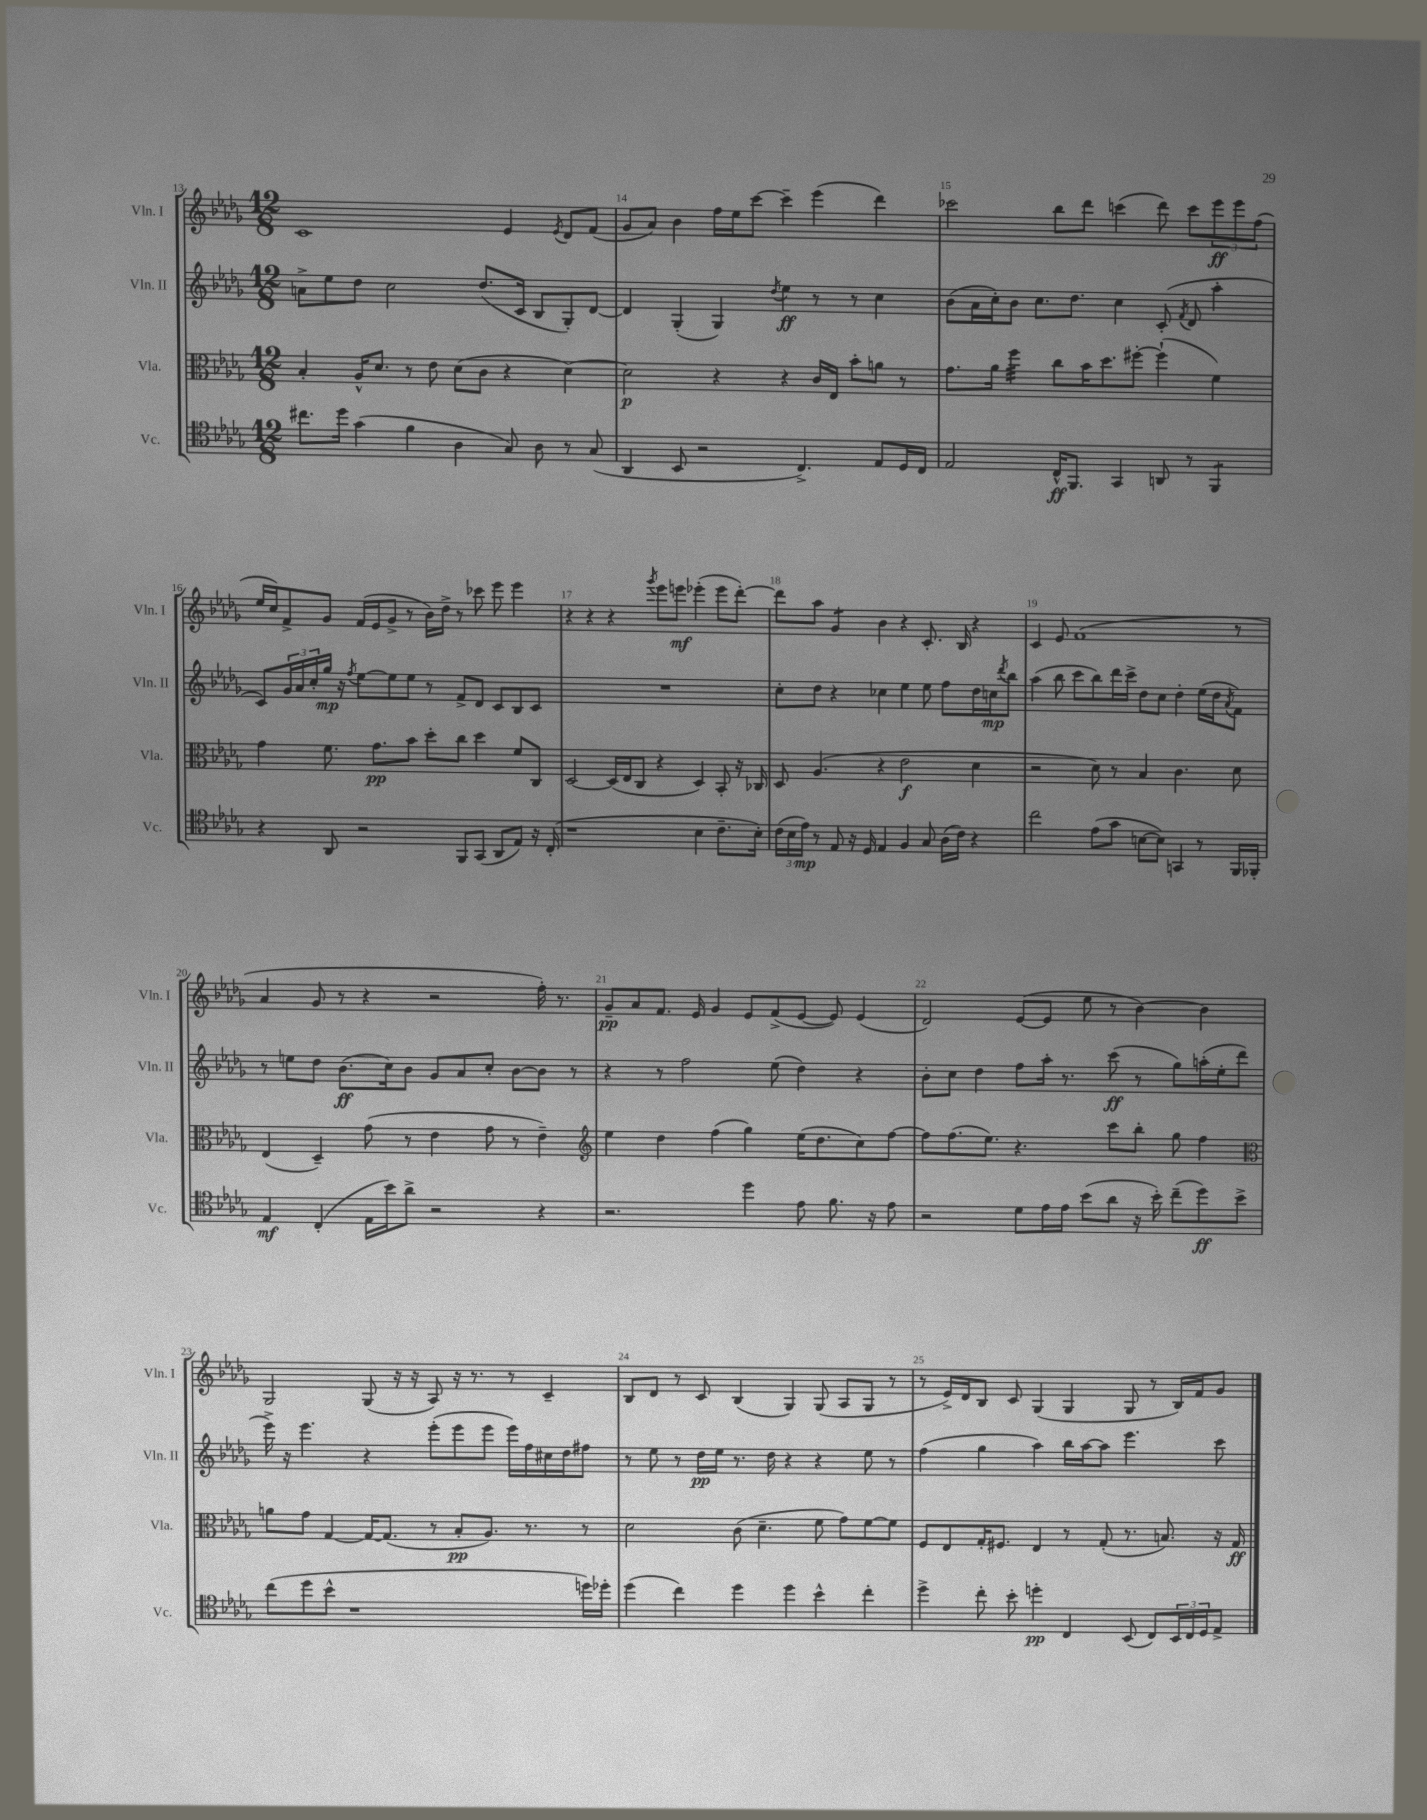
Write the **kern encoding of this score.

**kern	**kern	**kern	**kern
*staff4	*staff3	*staff2	*staff1
*clefC4	*clefC3	*clefG2	*clefG2
*k[b-e-a-d-g-]	*k[b-e-a-d-g-]	*k[b-e-a-d-g-]	*k[b-e-a-d-g-]
*M12/8	*M12/8	*M12/8	*M12/8
8.cc#	4B-'	8a^	1c
.	.	8ee-	.
16dd-	.	.	.
(4g-	16A-^^	8dd-	.
.	8.d-	.	.
.	.	2cc	.
4f	8r	.	.
.	8e-	.	.
4A-	(8d-	.	.
.	8c	(8.dd-	.
8G-)	4r	.	4e-
.	.	16c	.
8A-	.	8B-	.
.	.	.	8qe-
8r	[4d-)	8G-')	8d-
(8G-	.	[8d-	(8f
=	=	=	=
4AA-	2d-]	4d-]	8g-
.	.	.	8a-)
8BB-	.	(4G-'	4b-
2r	.	.	.
.	4r	4G-)	16ff
.	.	.	16ee-
.	.	.	[8ccc
.	.	8qdd-	.
.	4r	4ee-	4ccc~]
4.C^)	.	.	.
.	16c	8r	(4eee-
.	16E-	.	.
.	8b-'	8r	.
8E-	8a	4cc	4ddd-)
16D-	8r	.	.
16C	.	.	.
=	=	=	=
2E-	8.g-	(8b-	2ccc-
.	.	16a-	.
.	16a-	16cc')	.
.	4ff	8b-	.
.	.	8.cc	.
16C^^	8cc	.	8bb-
8.FF	.	8.dd-	.
.	16b-	.	8ddd-
.	8.dd-	.	.
4GG-	.	4cc	(4ccc
.	[8ff#'	.	.
8AA	(4ff#`]	(8c'	8ddd-)
.	.	8qf	.
8r	.	8d-	8ccc
4FF	4f)	4aa-'	12eee-
.	.	.	12eee-
.	.	.	(12ff
=	=	=	=
4r	4g-	8c)	16ee-
.	.	.	16cc)
.	.	24g-	8f^
.	.	24a-	.
.	.	24cc'	.
8AA-	8.f	16gg-	8g-
.	.	16r	.
.	.	8qff	.
2r	.	[8ee-	(16f
.	8.g-	.	16e-
.	.	8ee-]	8g-^
.	8b-	8ee-	8r
.	8dd-'	8r	16b-)
.	.	.	16dd-^
8FF	8cc	8f^	8r
(8GG-	4dd-	8d-	8ccc-
8AA-	.	8c	8eee-
8E-)	8f	8B-	4eee-
16r	8C	8c	.
(16C'	.	.	.
=	=	=	=
1r	[2D-	1.r	4r
.	.	.	4r
.	(16D-]	.	4r
.	16E-	.	.
.	8C	.	.
.	.	.	8qggg-
.	4r	.	8eee-
.	.	.	8eee
4B-	4D-)	.	(4eee-'
8.c~	8BB-'	.	8eee-
.	16r	.	[8ddd-')
16B-')	16C-	.	.
=	=	=	=
(24c	8D-	8cc'	8ddd-]
24B-	.	.	.
24e-)	.	.	.
8r	(4.A-	8dd-	8aa-
8E-	.	4r	4g-
16r	.	.	.
16D-	.	.	.
4E-	4r	4cc-	4b-
4F	2e-	4ee-	4r
8G-	.	8ee-	8.c'
(16A-	.	8ff	.
16c)	.	.	16B-
4r	4d-	16dd-	4r
.	.	16cc	.
.	.	8qddd-	.
.	.	8bb-	.
=	=	=	=
2cc	2r	(4aa-	4c
.	.	8bb-	8e-
.	.	8ccc	(1f
(8e-	8d-)	8bb-)	.
8g-	8r	16ddd-	.
.	.	16ccc^	.
[8B	4B-	8dd-	.
8B])	.	8cc	.
4GG	4.c	4dd-'	.
8r	.	(16ee-	.
.	.	16dd-	.
.	.	8qa-	.
16FF	8d-	8f)	8r
16FF-'	.	.	.
=	=	=	=
4E-	(4E-	8r	4a-
.	.	8ee	.
(4C'	4D-~)	8dd-	8g-
.	.	(8.b-	8r
16E-	(8g-	.	4r
16b-)	.	16cc)	.
8a-^	8r	8b-	.
2r	4e-	8g-	2r
.	.	8a-	.
.	8g-	8cc'	.
.	8r	[8b-	.
4r	4e-~)	8b-]	16ff')
.	.	.	8.r
.	.	8r	.
=	=	=	=
*	*clefG2	*	*
2.r	4ee-	4r	8g-~
.	.	.	8a-
.	4dd-	8r	8.f
.	.	2ff	.
.	.	.	16e-
.	(4ff	.	4g-
4dd-	4gg-)	.	8e-
.	.	(8ee-	(8f^
8e-	(16ee-	4dd-)	[8e-
.	8.dd-	.	.
8.f	.	.	8e-])
.	8cc)	4r	(4e-
16r	.	.	.
8e-	[8ff	.	.
=	=	=	=
2r	8ff]	8b-'	2d-)
.	(8.ff	8cc	.
.	.	4dd-	.
.	8.ee-)	.	.
8d-	4.r	8ff	([8e-
16e-	.	16aa-'	8e-]
16e-	.	8.r	.
(8b-	.	.	8ee-
8a-	8ccc	(8ccc	8r
16r	8bb-'	8r	[4b-)
16b-')	.	.	.
(8cc~	8gg-	8gg-)	.
8dd-)	4ff	(16aa'	4b-]
.	.	16ee-'	.
8b-^	.	8ddd-	.
=	=	=	=
*	*clefC3	*	*
(8cc	8a	16eee-^)	2G-
.	.	16r	.
8dd-	8g-	4.eee-	.
8b-^^	[4G-	.	.
1r	.	.	.
.	16G-_	4r	(8G-
.	(8.G-]	.	.
.	.	.	16r
.	.	.	16r
.	8r	(8eee-'	8A-)
.	8B-'	8eee-	16r
.	.	.	8.r
.	8.A-)	8eee-	.
.	.	16eee-)	8r
.	8.r	16ff	.
.	.	16cc#	4c~
.	.	16dd-	.
16dd)	8r	8ff#	.
16dd-'	.	.	.
=	=	=	=
(4dd-	2d-	8r	8B-
.	.	8ee-	8d-
4cc)	.	8r	8r
.	.	16dd-	8c
.	.	16ee-	.
4dd-	(8c	8.r	(4B-
.	4.d-~	.	.
.	.	16dd-	.
4dd-	.	4r	4G-)
4b-^^	8f	4r	(8G-
.	8g-)	.	8A-
4cc'	[8f	8ee-	8G-
.	8f]	8r	8r
=	=	=	=
4dd-^	8F	(4ff	8r
.	8E-	.	16e-^)
.	.	.	16d-
8cc'	16G-'	4gg-	8B-
.	8.F#	.	.
8b-'	.	.	8c
4dd'	4E-	4aa-)	(4G-
4C	8r	16bb-	4G-
.	.	[16aa-	.
.	(8G-'	8aa-]	.
(8BB-	8.r	4.eee-	8G-
8C)	.	.	8r
.	8.B)	.	.
24BB-	.	.	16B-)
24C	.	.	.
.	.	.	16f
24D-	.	.	.
8E-^	16r	8ccc	8g-
.	16G-	.	.
==	==	==	==
*-	*-	*-	*-
